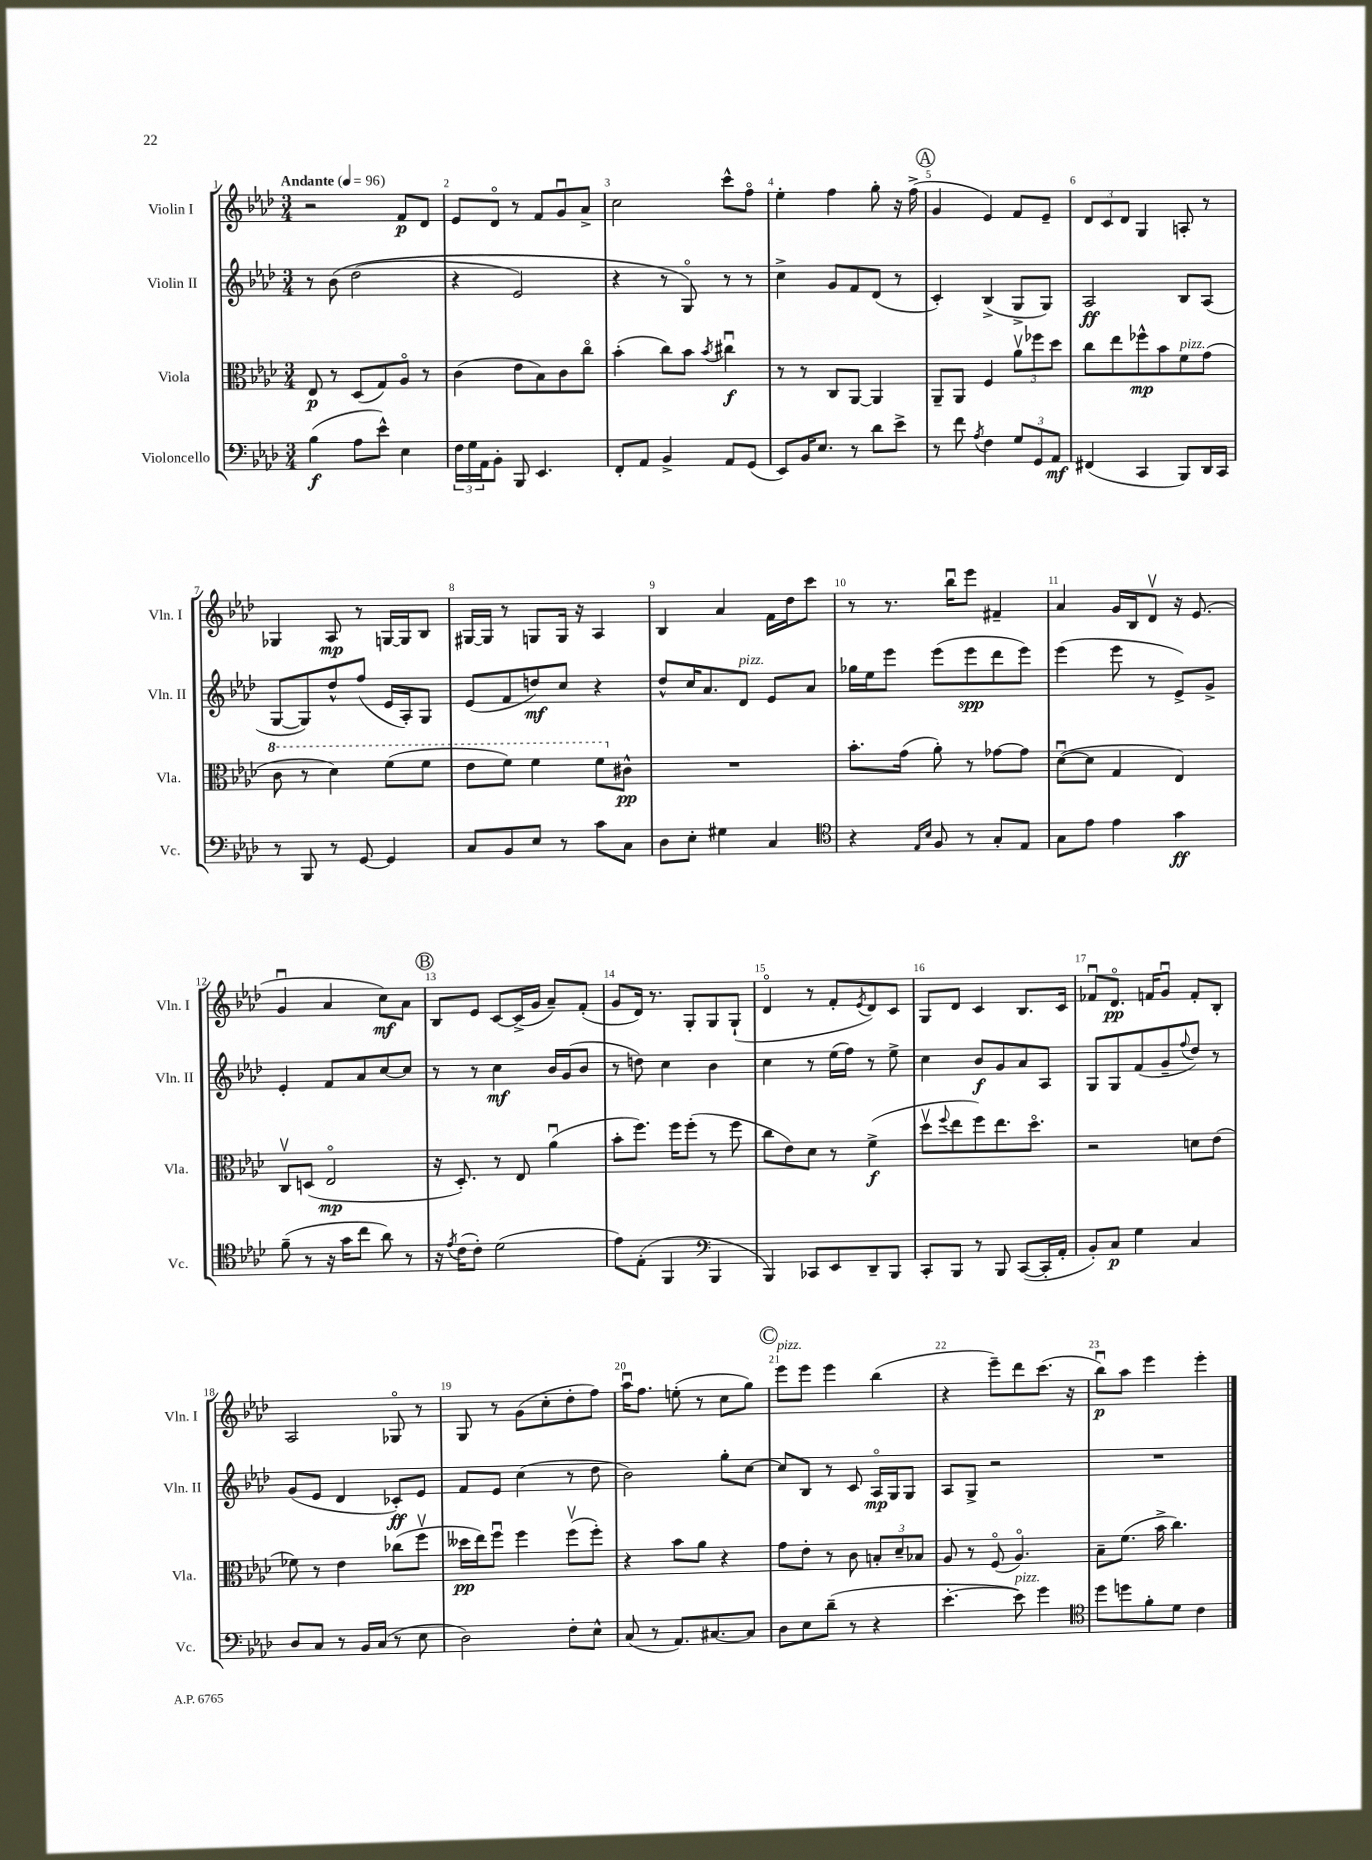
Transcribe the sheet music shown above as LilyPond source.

<<
\new StaffGroup <<
\new Staff = "s0" \with { instrumentName = "Violin I" shortInstrumentName = "Vln. I" } {
    \clef treble \key aes \major \numericTimeSignature \time 3/4 \tempo "Andante" 4 = 96
    r2 f'8\p des'8 |
    ees'8 des'8\flageolet r8 f'8 g'8\downbow aes'8-> |
    c''2 c'''8-^ f''8\flageolet |
    ees''4-. f''4 g''8-. r16 f''16->( |
    \mark \markup { \circle "A" } g'4 ees'4) f'8 ees'8-- |
    \tuplet 3/2 { des'8 c'8 des'8 } g4 a8-. r8 |
    ges4 aes8\mp r8 g16~ g16 bes8 |
    gis16~ gis16 r8 g8 g16 r16 aes4 |
    bes4 aes'4 f'16 des''16 c'''8 |
    r8 r8. bes''16\downbow ees'''8 fis'4-- |
    aes'4 g'16 bes16 des'8\upbow r16 ees'8.( |
    g'4\downbow aes'4 c''8\mf) aes'8 |
    \mark \markup { \circle "B" } bes8 ees'8 c'8~ c'16->( g'16 aes'8--) f'8-.( |
    g'8 des'16) r8. g8-. g8 g8-!( |
    des'4\flageolet r8 f'8-. \acciaccatura { ees'8 } des'8) c'8 |
    g8 des'8 c'4 bes8. c'16 |
    fes'8\downbow des'8.\flageolet\pp f'16 g'8\downbow f'8-. bes8-. |
    aes2 ges8\flageolet r8 |
    g8 r8 g'8( c''8-. des''8-. f''8) |
    aes''16\downbow f''8. e''8-.( r8 c''8 g''8) |
    \mark \markup { \circle "C" } ees'''8^\markup { \italic "pizz." } ees'''8 ees'''4 bes''4( |
    r4 ees'''8--) des'''8 c'''8.( r16 |
    bes''8\downbow\p) aes''8 ees'''4 ees'''4-. \bar "|." |
}
\new Staff = "s1" \with { instrumentName = "Violin II" shortInstrumentName = "Vln. II" } {
    \clef treble \key aes \major \numericTimeSignature \time 3/4
    r8 bes'8\( des''2( |
    r4 ees'2) |
    r4 r8 g8\flageolet\) r8 r8 |
    c''4-> g'8 f'8 des'8( r8 |
    \mark \markup { \circle "A" } c'4-.) bes4->( g8-> g8) |
    aes2\ff bes8 aes8( |
    g8~ g8) des''8-^ f''8( ees'16 aes16-.) g8 |
    ees'8( f'8 d''8\mf) c''8 r4 |
    des''8-^ c''16 aes'8. des'8^\markup { \italic "pizz." } ees'8 aes'8 |
    ges''16 ees''16 ees'''8 ees'''8( ees'''8\spp des'''8 ees'''8) |
    ees'''4( ees'''8 r8 ees'8->) g'8-> |
    ees'4-. f'8 aes'8 c''8~ c''8 |
    \mark \markup { \circle "B" } r8 r8 c''4\mf bes'16 g'16( bes'8 |
    r8 d''8) c''4 bes'4 |
    c''4 r8 ees''16( f''16) r8 ees''8-> |
    c''4 bes'8\f g'8 aes'8 aes8 |
    g8 g8 f'8( g'8-- \appoggiatura { f''8 } des''8) r8 |
    g'8( ees'8 des'4 ces'8-.\ff) ees'8 |
    f'8 ees'8 c''4( r8 des''8 |
    bes'2) g''8-. c''8~ |
    \mark \markup { \circle "C" } c''8 bes8 r8 c'8 aes16\flageolet\mp g16 g8 |
    aes8 g8-> r2 |
    R2. \bar "|." |
}
\new Staff = "s2" \with { instrumentName = "Viola" shortInstrumentName = "Vla." } {
    \clef alto \key aes \major \numericTimeSignature \time 3/4
    ees8\p r8 des8( g8) aes8\flageolet r8 |
    c'4( ees'8 bes8) c'8 c''8\flageolet |
    bes'4-.( c''8) bes'8 \acciaccatura { bes'8 } cis''4\downbow\f |
    r8 r8 c8 aes,8~ aes,4 |
    \mark \markup { \circle "A" } aes,8-- aes,8 f4 \tuplet 3/2 { aes'8\upbow fes''8 des''8 } |
    c''8 ees''8 fes''8-^\mp bes'8 f'8^\markup { \italic "pizz." } g'8( |
    \ottava #1 c''8 r8 des''4) f''8( f''8 |
    ees''8 f''8) f''4 f''8 \ottava #0 cis'8-^\pp |
    R2. |
    bes'8.-. g'16( aes'8-.) r8 ges'8~ ges'8 |
    des'8~\downbow( des'8 g4 ees4) |
    c8\upbow d8( ees2\flageolet\mp |
    \mark \markup { \circle "B" } r16 des8.-.) r8 ees8 aes'4\downbow( |
    bes'8-. f''8.) f''16 f''8-.( r8 f''8 |
    c''8 ees'8) des'8 r8 f'4->\f( |
    des''8\upbow \appoggiatura { f''8 } ees''8 f''8) ees''8. des''8.\flageolet |
    r2 d'8 ees'8( |
    fes'8) r8 ees'4 ces''8( f''8\upbow |
    deses''16\pp ees''16) f''8\downbow f''4 f''8\upbow( f''8-.) |
    r4 bes'8 aes'8 r4 |
    \mark \markup { \circle "C" } g'8 ees'8-. r8 c'8 \tuplet 3/2 { b8-. des'8-- bes8 } |
    aes8 r8 f8\flageolet( aes4.\flageolet) |
    bes8-- f'8.( bes'16-> c''4.) \bar "|." |
}
\new Staff = "s3" \with { instrumentName = "Violoncello" shortInstrumentName = "Vc." } {
    \clef bass \key aes \major \numericTimeSignature \time 3/4
    bes4\f( aes8 ees'8-^) ees4 |
    \tuplet 3/2 { f16 g16 aes,16 } bes,8-. bes,,8 ees,4. |
    f,8-. aes,8 bes,4-> aes,8 g,8( |
    ees,8) bes,16 ees8. r8 des'8 ees'8-> |
    \mark \markup { \circle "A" } r8 f'8 \acciaccatura { aes8 } f4 \tuplet 3/2 { g8 g,8 aes,8\mf } |
    fis,4( c,4 bes,,8) des,16 c,16 |
    r8 bes,,8 r8 g,8~ g,4 |
    c8 bes,8 ees8 r8 c'8 c8 |
    des8 ees8-. gis4 c4 |
    \clef tenor r4 \grace { ees16 bes16 } f8 r8 g8-. ees8 |
    g8 ees'8 ees'4 g'4\ff |
    f'8--( r8 r16 g'16 c''8 aes'8) r8 |
    \mark \markup { \circle "B" } r16 \acciaccatura { ees'8 } c'16( c'8-.) des'2( |
    ees'8) ees8-.( f,4 \clef bass bes,,4 |
    bes,,4) ces,8 ees,8 des,8-- bes,,8 |
    c,8-. bes,,8 r8 bes,,8 c,8~( c,16-. aes,16-. |
    bes,8-.) c8\p g4 c4 |
    des8 c8 r8 bes,16 c16( r8 ees8 |
    des2) f8-. ees8-^ |
    c8( r8 aes,8.) cis8.~ cis8 |
    \mark \markup { \circle "C" } des8 ees8 des'8--( r8 r4 |
    ees'4.~-. ees'8^\markup { \italic "pizz." }) g'4 |
    \clef tenor des''8 d''8 f'8-. des'8 c'4 \bar "|." |
}
>>
>>
\layout { \context { \Score \override BarNumber.break-visibility = ##(#f #t #t) barNumberVisibility = #all-bar-numbers-visible } }
